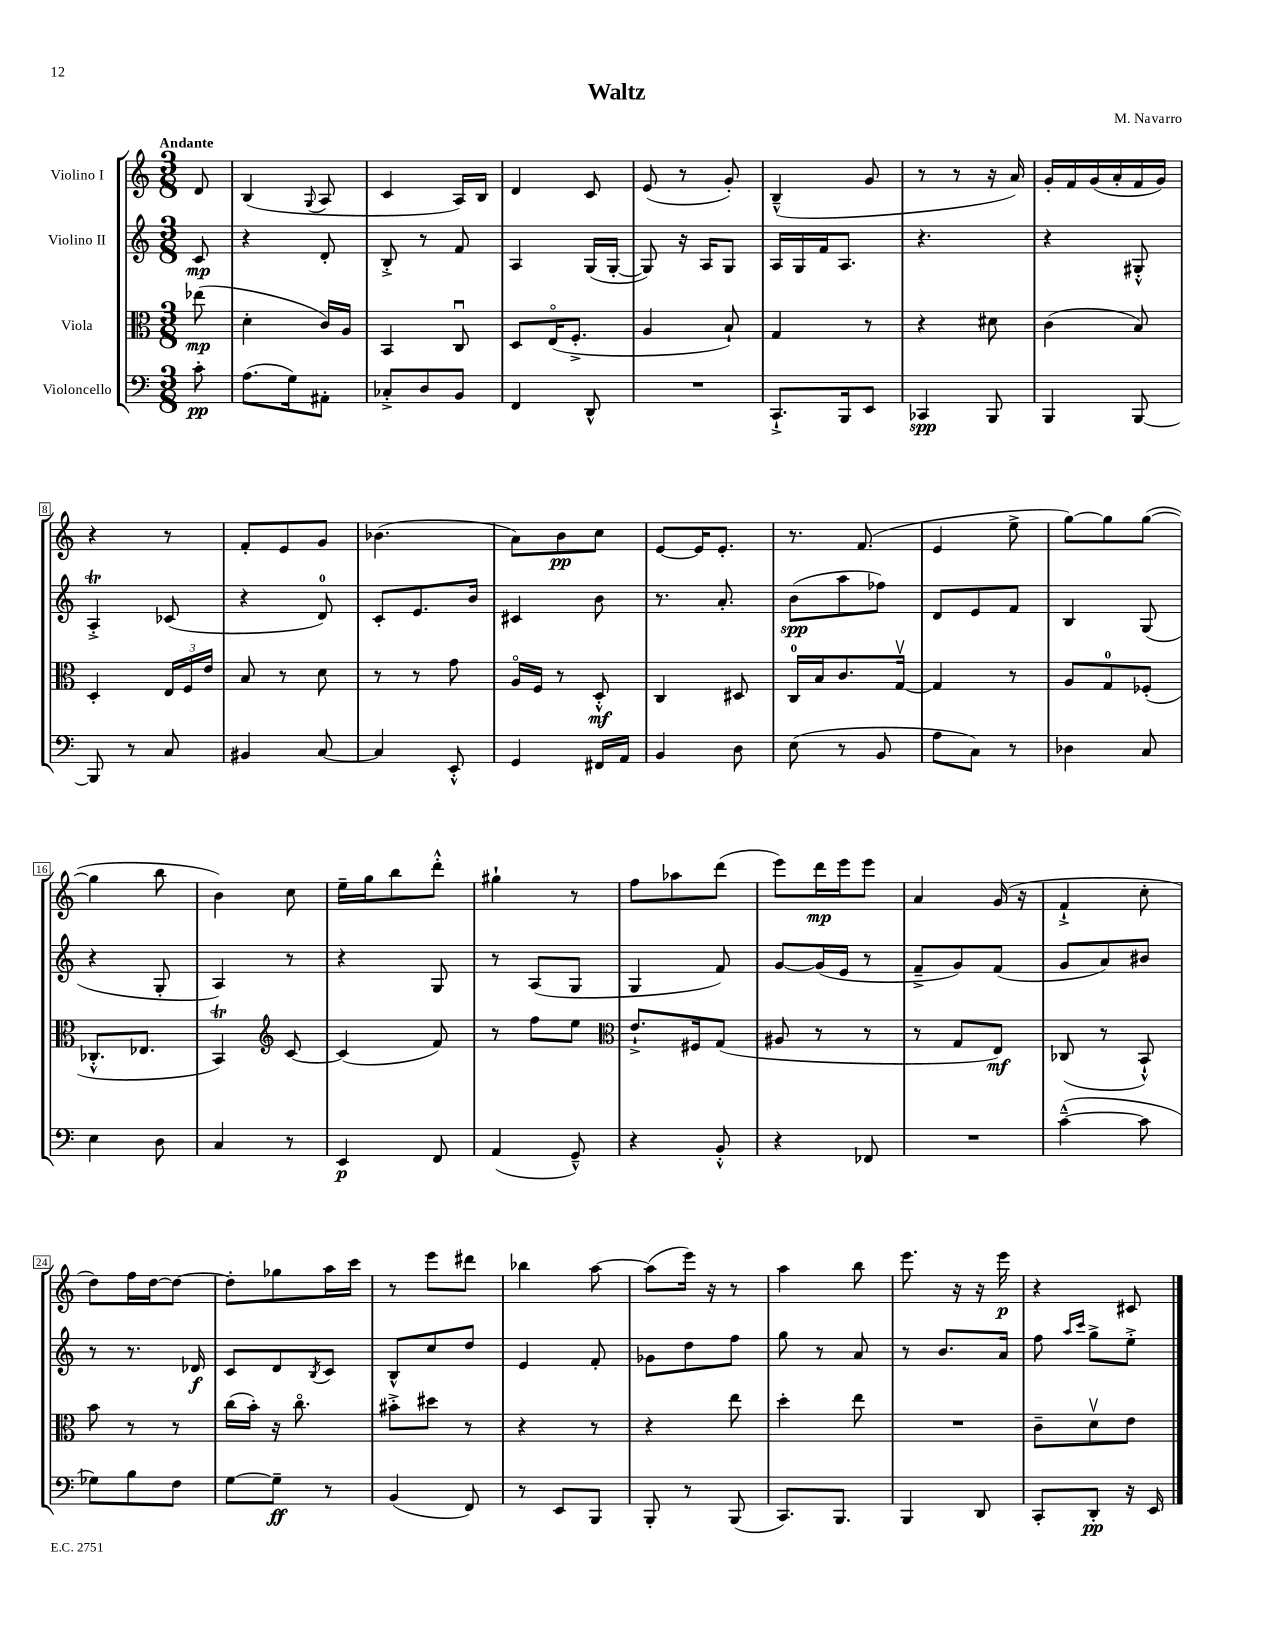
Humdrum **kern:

**kern	**kern	**kern	**kern
*staff4	*staff3	*staff2	*staff1
*clefF4	*clefC3	*clefG2	*clefG2
*k[]	*k[]	*k[]	*k[]
*M3/8	*M3/8	*M3/8	*M3/8
8c'	(8ee-	8c	8d
=	=	=	=
(8.A	4d'	4r	(4B
16G)	.	.	.
.	.	.	8qqG
8AA#'	16c)	8d'	8A
.	16A	.	.
=	=	=	=
8C-'^	4BB	8B'^	4c
8D	.	8r	.
8BB	8Cu	8f	16A)
.	.	.	16B
=	=	=	=
4FF	8D	4A	4d
.	(16Eo	.	.
.	8.F'^	.	.
8DD^^	.	(16G	8c
.	.	[16G'	.
=	=	=	=
4.r	4A	8G])	(8e
.	.	16r	8r
.	.	16A	.
.	8B`)	8G	8g')
=	=	=	=
8.CC`^	4G	16A	(4B~^^
.	.	16G	.
.	.	16f	.
16BBB	.	8.A	.
8EE	8r	.	8g
=	=	=	=
4CC-	4r	4.r	8r
.	.	.	8r
8BBB	8d#	.	16r
.	.	.	16a)
=	=	=	=
4BBB	(4c	4r	16g'
.	.	.	16f
.	.	.	(16g
.	.	.	16a'
[8BBB	8B)	8G#'^^	16f
.	.	.	16g)
=	=	=	=
8BBB]	4D'	4A'^	4r
8r	.	.	.
8C	24E	(8c-	8r
.	24F	.	.
.	24e	.	.
=	=	=	=
4BB#	8B	4r	8f'
.	8r	.	8e
[8C	8d	8d)	8g
=	=	=	=
4C]	8r	8c'	(4.b-
.	8r	8.e	.
8EE'^^	8g	.	.
.	.	16b	.
=	=	=	=
4GG	16Ao	4c#	8a)
.	16F	.	.
.	8r	.	8b
16FF#	8D'^^	8b	8cc
16AA	.	.	.
=	=	=	=
4BB	4C	8.r	[8e
.	.	.	16e]
.	.	8.a'	8.e'
8D	8D#	.	.
=	=	=	=
(8E	16C	(8b	8.r
.	16B	.	.
8r	8.c	8aa	.
.	.	.	(8.f
8BB	.	8ff-)	.
.	[16Gv	.	.
=	=	=	=
8A	4G]	8d	4e
8C)	.	8e	.
8r	8r	8f	8ee^
=	=	=	=
4D-	8A	4B	[8gg)
.	8G	.	8gg]
8C	(8F-'	(8G	([8gg
=	=	=	=
4E	8.C-'^^	4r	4gg]
.	8.E-	.	.
8D	.	8G'	8bb
=	=	=	=
4C	4BB)	4A)	4b)
*	*clefG2	*	*
8r	[8c	8r	8cc
=	=	=	=
4EE	(4c]	4r	16ee~
.	.	.	16gg
.	.	.	8bb
8FF	8f)	8G	8ddd'^^
=	=	=	=
(4AA	8r	8r	4gg#`
.	8ff	(8A	.
8GG~^^)	8ee	8G	8r
=	=	=	=
*	*clefC3	*	*
4r	8.e`^	4G	8ff
.	.	.	8aa-
.	16F#	.	.
8BB'^^	(8G	8f)	(8ddd
=	=	=	=
4r	8A#	[8g	8eee)
.	8r	(16g]	16ddd
.	.	16e	16eee
8FF-	8r	8r	8eee
=	=	=	=
4.r	8r	8f~^	4a
.	8G	8g)	.
.	8E)	(8f	(16g
.	.	.	16r
=	=	=	=
([4c~^^	(8C-	8g	4f`^
.	8r	8a)	.
8c]	8BB`^^)	8b#	8cc'
=	=	=	=
8G-)	8b	8r	8dd)
8B	8r	8.r	16ff
.	.	.	[16dd
8F	8r	.	8dd_
.	.	16d-	.
=	=	=	=
[8G	(16cc	8c	8dd']
.	16b')	.	.
8G~]	16r	8d	8gg-
.	8.cco	.	.
.	.	8qB	.
8r	.	8c	16aa
.	.	.	16ccc
=	=	=	=
(4BB	8b#'^	8B^^	8r
.	8dd#	8cc	8eee
8FF)	8r	8dd	8ddd#
=	=	=	=
8r	4r	4e	4bb-
8EE	.	.	.
8BBB	8r	8f'	[8aa
=	=	=	=
8BBB'	4r	8g-	(8aa]
8r	.	8dd	16eee)
.	.	.	16r
(8BBB	8ee	8ff	8r
=	=	=	=
8.CC)	4dd'	8gg	4aa
.	.	8r	.
8.BBB	.	.	.
.	8ee	8a	8bb
=	=	=	=
4BBB	4.r	8r	8.eee
.	.	8.b	.
.	.	.	16r
8DD	.	.	16r
.	.	16a	16eee
=	=	=	=
8CC'	8c~	8ff	4r
.	.	16qqaa	.
.	.	16qqccc	.
8DD'	8dv	8gg^	.
16r	8e	8ee'^	8c#
16EE	.	.	.
==	==	==	==
*-	*-	*-	*-
